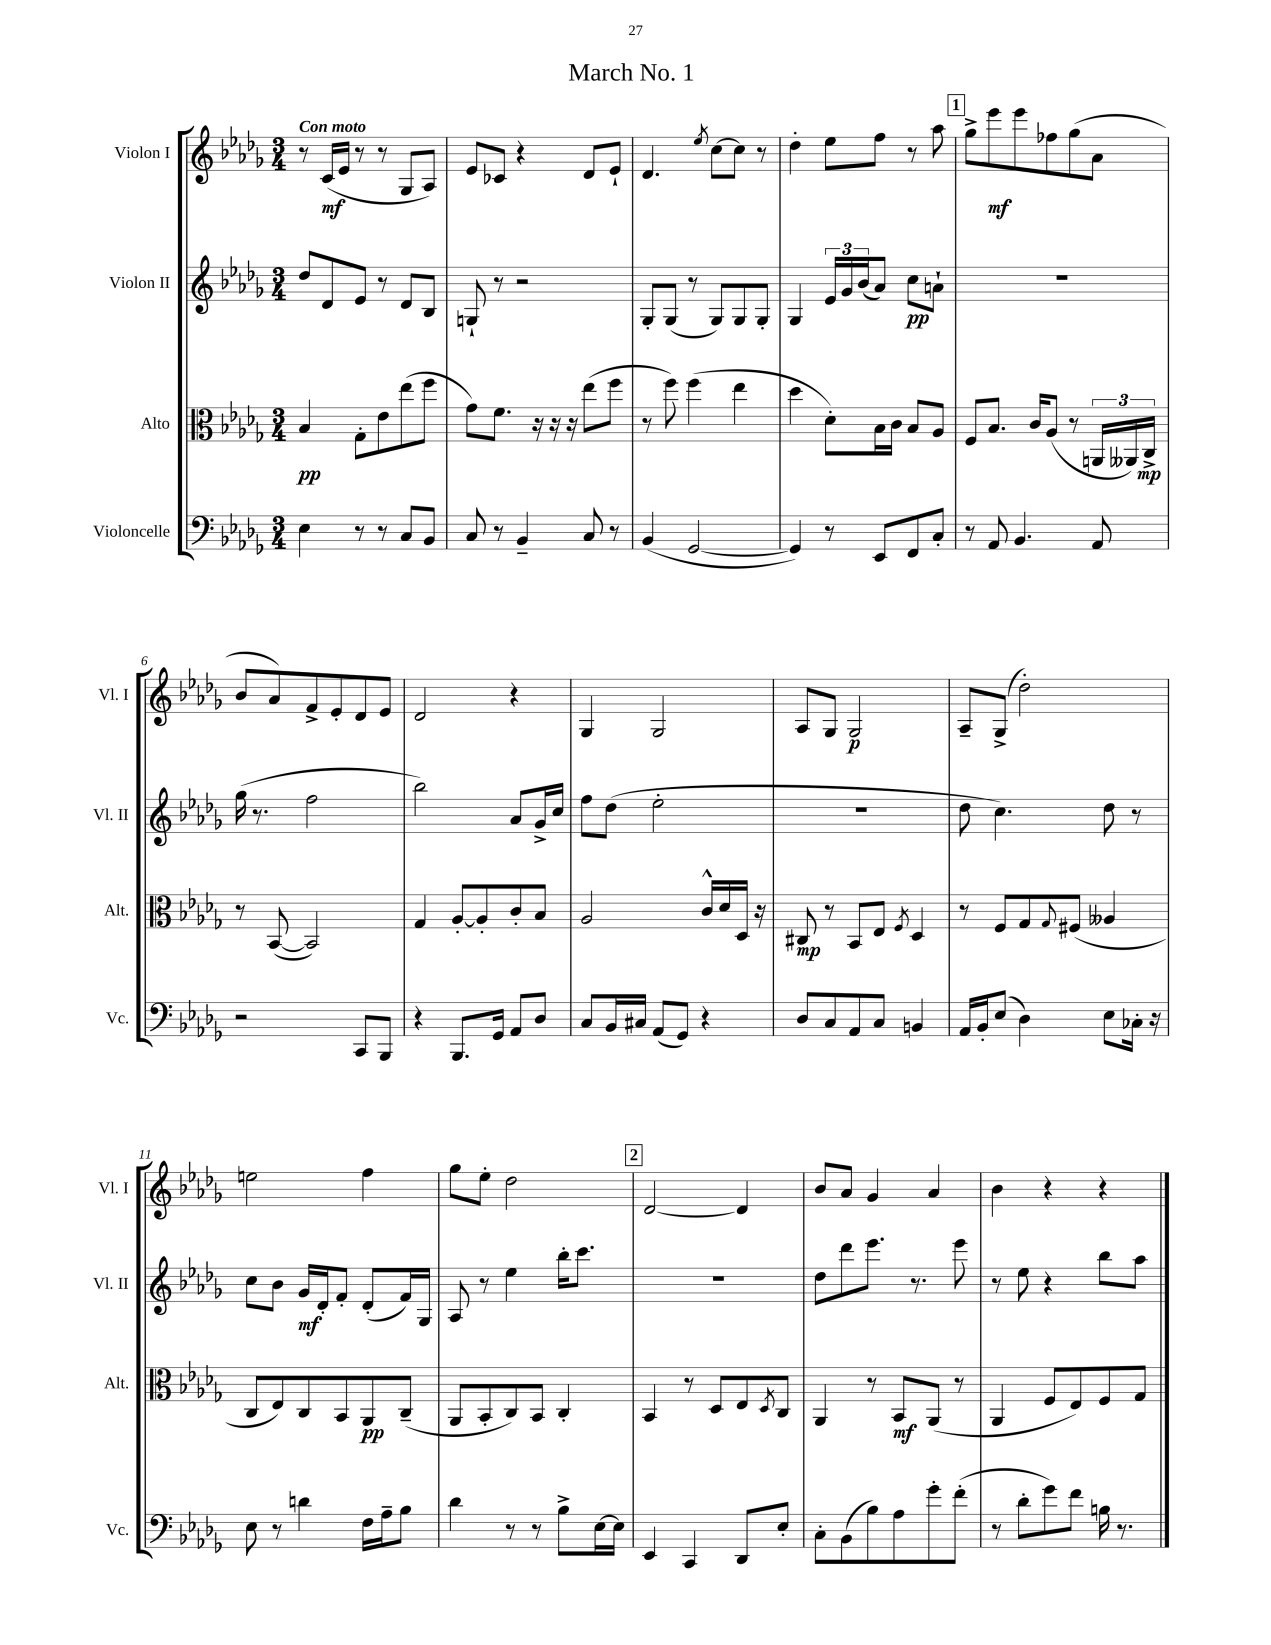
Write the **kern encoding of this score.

**kern	**kern	**kern	**kern
*staff4	*staff3	*staff2	*staff1
*clefF4	*clefC3	*clefG2	*clefG2
*k[b-e-a-d-g-]	*k[b-e-a-d-g-]	*k[b-e-a-d-g-]	*k[b-e-a-d-g-]
*M3/4	*M3/4	*M3/4	*M3/4
4E-\	4B-/	8dd-/L	8r
.	.	8d-/	(16c/LL
.	.	.	16e-/JJ
8r	8G-'\L	8e-/J	8r
8r	8e-\	8r	8r
8C/L	(8ee-\	8d-/L	8G-/L
8BB-/J	8ff\J	8B-/J	8A-/J)
=	=	=	=
8C/	8g-\L)	8G`/	8e-/L
8r	8.f\J	8r	8c-/J
4BB-~/	.	2r	4r
.	16r	.	.
.	16r	.	.
.	16r	.	.
8C/	(8ee-\L	.	8d-/L
8r	8ff\J	.	8e-`/J
=	=	=	=
(4BB-/	8r	8G-'/L	4.d-/
.	8ff\)	(8G-/J	.
[2GG-/	(4ff\	8r	.
.	.	.	8qee-/
.	.	8G-/L)	[8cc\L
.	4ee-\	8G-/	8cc\]J
.	.	8G-'/J	8r
=	=	=	=
4GG-/])	4dd-\	4G-/	4dd-'\
8r	8d-'\L)	24e-/LL	8ee-\L
.	.	24g-/	.
.	.	(24b-/J	.
8EE-/L	16B-\L	8a-/J)	8ff\J
.	16c\JJ	.	.
8FF/	8B-/L	8cc\L	8r
8C'/J	8A-/J	8a`\J	8aa-\
=	=	=	=
8r	8F/L	2.r	8gg-^\L
8AA-/	8.B-/J	.	8eee-\
4.BB-/	.	.	8eee-\
.	16c/LK	.	.
.	(8A-/J	.	8ff-\
.	8r	.	(8gg-\
8AA-/	24AA/LL	.	8a-\J
.	24AA--/)	.	.
.	24C^/JJ	.	.
=	=	=	=
2r	8r	(16gg-\	8b-/L
.	.	8.r	.
.	([8BB-/	.	8a-/)
.	2BB-/])	2ff\	8f^/
.	.	.	8e-'/
8CC/L	.	.	8d-/
8BBB-/J	.	.	8e-/J
=	=	=	=
4r	4G-/	2bb-\)	2d-/
8.BBB-/L	[8A-'/L	.	.
.	8A-'/]	.	.
16GG-/Jk	.	.	.
8AA-/L	8c'/	8a-/L	4r
8D-/J	8B-/J	16g-^/L	.
.	.	16cc/JJ	.
=	=	=	=
8C/L	2A-/	8ff\L	4G-/
16BB-/L	.	(8dd-\J	.
16C#/JJ	.	.	.
(8AA-/L	.	2ee-'\	2G-/
8GG-/J)	.	.	.
4r	16c^^/LL	.	.
.	16d-/	.	.
.	16D-/JJ	.	.
.	16r	.	.
=	=	=	=
8D-/L	8C#/	2.r	8A-/L
8C/	8r	.	8G-/J
8AA-/	8BB-/L	.	2G-/
8C/J	8E-/J	.	.
.	8qF/	.	.
4BB/	4D-/	.	.
=	=	=	=
16AA-/LL	8r	8dd-\	8A-~/L
16BB-'/J	.	.	.
(8E-/J	8F/L	4.cc\)	(8G-^/J
4D-\)	8G-/	.	2dd-'\)
.	8qqG-/	.	.
.	(8F#/J	.	.
8E-\L	4A--/	8dd-\	.
16C-'\Jk	.	8r	.
16r	.	.	.
=	=	=	=
8E-\	8C/L	8cc\L	2ee\
8r	8E-/)	8b-\J	.
4d\	8C/	16g-/LL	.
.	.	16d-'/J	.
.	8BB-/	8f'/J	.
16F\LL	8AA-/	(8d-'/L	4ff\
16A-~\J	.	.	.
8B-\J	(8C~/J	16f/L)	.
.	.	16G-/JJ	.
=	=	=	=
4d-\	8AA-/L	8A-/	8gg-\L
.	8BB-'/	8r	8ee-'\J
8r	8C/)	4ee-\	2dd-\
8r	8BB-/J	.	.
8B-^\L	4C'/	16bb-'\LK	.
.	.	8.ccc\J	.
[16E-\L	.	.	.
16E-\]JJ	.	.	.
=	=	=	=
4EE-/	4BB-/	2.r	[2d-/
4CC/	8r	.	.
.	8D-/L	.	.
8DD-/L	8E-/	.	4d-/]
.	8qD-/	.	.
8E-'/J	8C/J	.	.
=	=	=	=
8C'\L	4AA-/	8dd-\L	8b-/L
(8BB-\	.	8ddd-\	8a-/J
8B-\)	8r	8.eee-\J	4g-/
8A-\	8BB-/L	.	.
.	.	8.r	.
8g-'\	(8AA-/J	.	4a-/
(8f'\J	8r	8eee-\	.
=	=	=	=
8r	4AA-/	8r	4b-\
8d-'\L	.	8ee-\	.
8g-\)	8F/L	4r	4r
8f\J	8E-/)	.	.
16B\	8F/	8bb-\L	4r
8.r	.	.	.
.	8G-/J	8aa-\J	.
==	==	==	==
*-	*-	*-	*-
